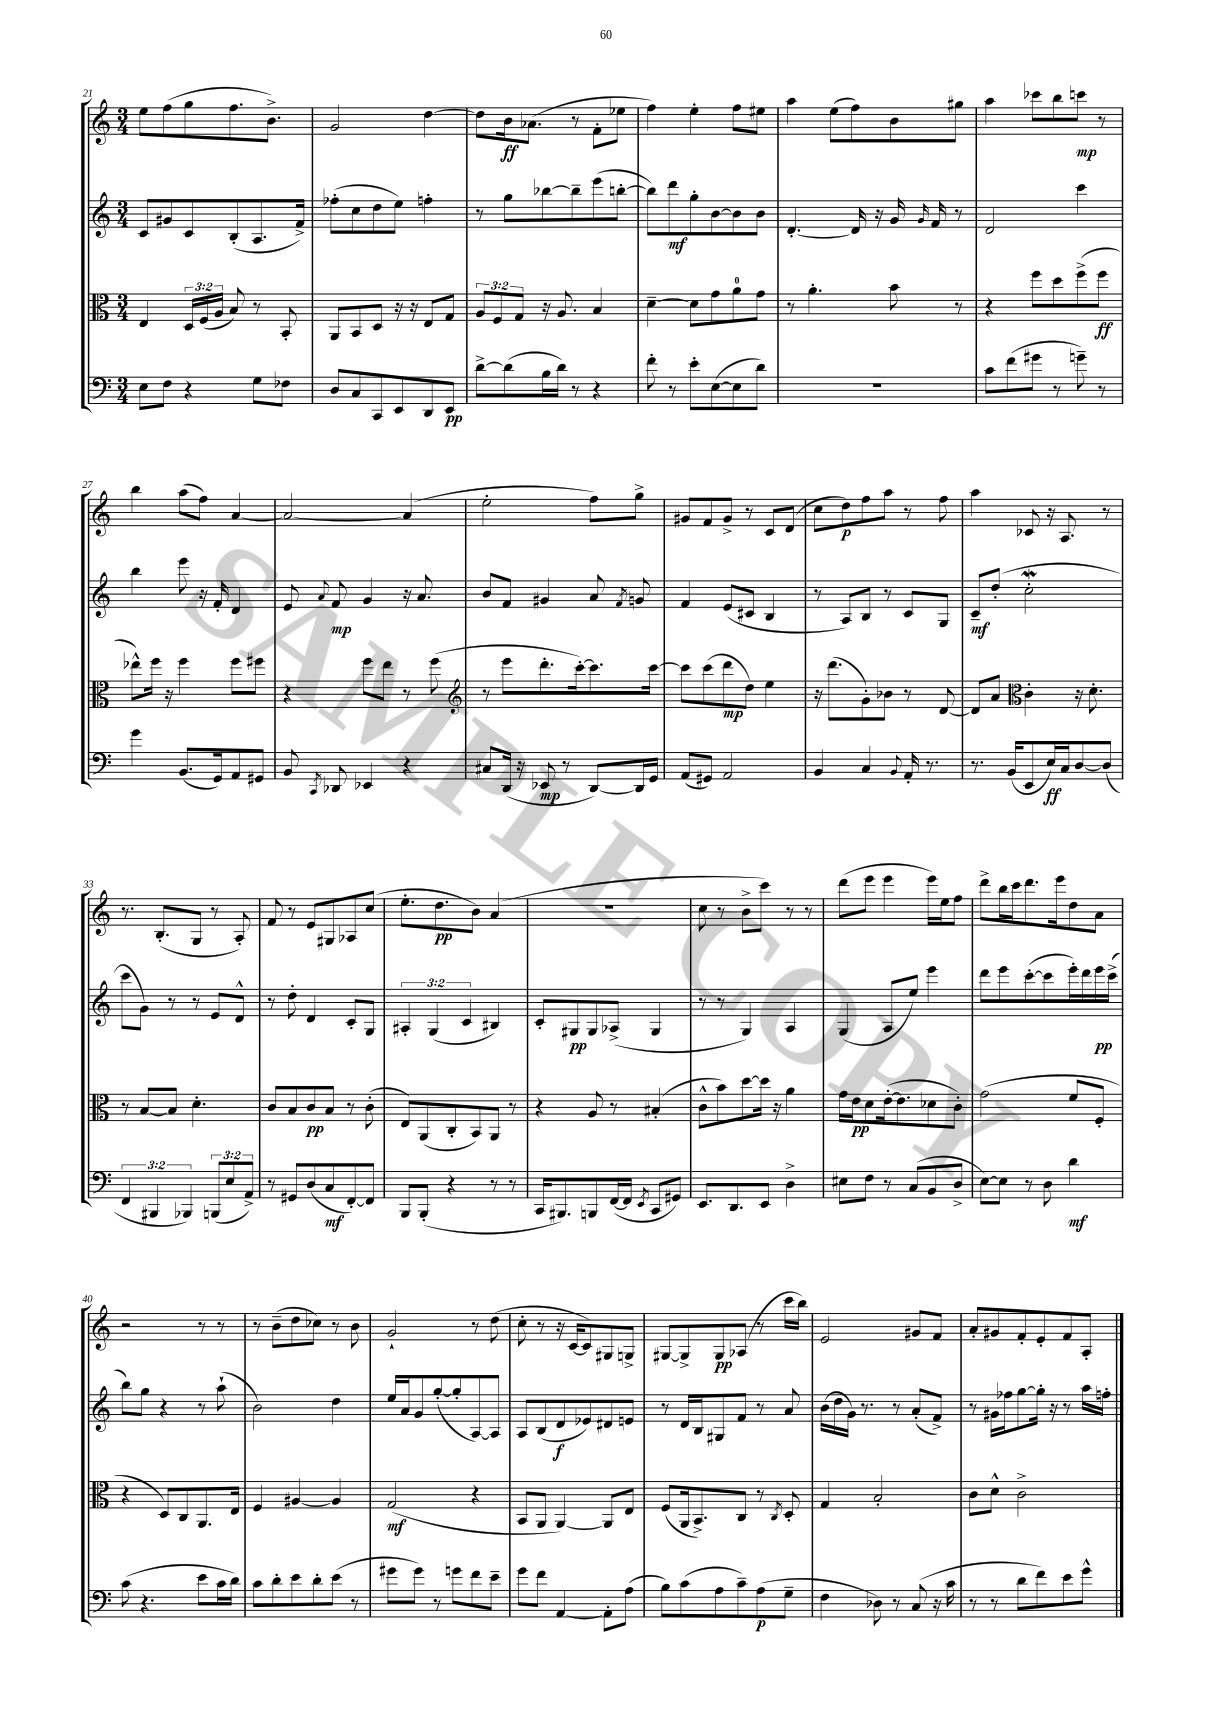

**kern	**kern	**kern	**kern
*staff4	*staff3	*staff2	*staff1
*clefF4	*clefC3	*clefG2	*clefG2
*k[]	*k[]	*k[]	*k[]
*M3/4	*M3/4	*M3/4	*M3/4
8E\L	4E/	8c/L	8ee\L
8F\J	.	8g#/	(8ff\
4r	24D/LL	8c/	8gg\
.	(24F/	.	.
.	24A/JJ	.	.
.	8B/)	(8B'/	8.ff\
8G\L	8r	8.A/	.
.	.	.	8.b^\J)
8F-\J	8BB'/	.	.
.	.	16f^/Jk)	.
=	=	=	=
8D/L	8AA/L	(8ff-'\L	2g/
8C/	8BB/	8cc\	.
8CC/	8D/J	8dd\	.
8EE/	16r	8ee\J)	.
.	16r	.	.
8DD/	8E/L	4ff'\	[4dd\
8EE/J	8G/J	.	.
=	=	=	=
[8d^\L	12A/L	8r	8dd\]L
.	12F/	.	.
(8d\]	.	8gg\L	16b\k
.	12G/J	.	.
.	.	.	(8.a-\J
16B\L	16r	[8bb-\	.
16d\JJ)	8.A/	.	.
8r	.	8bb-~\]	8r
4r	4B/	(8eee\	8f'\L
.	.	[8bb'\J	8ee-\J
=	=	=	=
8f'\	[4d~\	8bb\]L)	4ff\)
8r	.	8ddd\	.
8e'\L	8d\]L	8gg'\	4ee'\
([8E\	8g\	[8b\	.
8E\]	8a\	8b\]	8ff\L
8d\J)	8g\J	8b\J	8ee#\J
=	=	=	=
2.r	8r	[4.d'/	4aa\
.	4.a'\	.	.
.	.	.	(8ee\L
.	.	16d/]	8ff\)
.	.	16r	.
.	8b\	16g/	8b\
.	.	16qqg/	.
.	.	16f/	.
.	8r	8r	8gg#\J
=	=	=	=
8c\L	4r	2d/	4aa\
(8f\	.	.	.
8g#\J	8ff\L	.	8ccc-\L
8r	8dd\	.	8bb\
8g~\)	(8ff^\	4ccc\	8ccc\J
8r	8ff\J	.	8r
=	=	=	=
4g\	8ee-^^\L)	4bb\	4bb\
.	16ff\Jk	.	.
.	16r	.	.
(8.BB/L	4ff\	8eee\	(8aa\L
.	.	16r	8ff\J)
16GG/k)	.	16f'/	.
8AA/	8ff\L	4d/	[4a/
8GG#/J	8ff#\J	.	.
=	=	=	=
8BB/	4r	8e/	2a/_
8qCC/	.	8qqa/	.
8DD-/	.	8f/	.
4EE-/	8ff\L	4g/	.
.	8ee\J	.	.
4r	8r	16r	(4a/]
.	.	8.a/	.
.	(8ff\	.	.
=	=	=	=
*	*clefG2	*	*
8C#/L	8r	8b/L	2ee'\
(16DD/Jk	8eee\L	8f/J	.
16r	.	.	.
8EE-/	8.ddd'\	4g#/	.
8r	.	.	.
.	[16ccc'\k)	.	.
[8DD/L)	8.ccc\]	8a/	8ff\L)
.	.	8qf/	.
16DD/]L	.	8g/	8gg^\J
16GG/JJ	[16ccc\Jk	.	.
=	=	=	=
(8AA/L	8ccc\]L	4f/	8g#/L
8GG#/J)	(8ccc\	.	8f/
2AA/	8ddd\	(8e/L	8g#^/J
.	8dd\J)	8c#/J	8r
.	4ee\	4B/	8c/L
.	.	.	(8d/J
=	=	=	=
4BB/	16r	8r	8cc\L
.	(8.ddd\L	.	.
.	.	8A/L)	8dd\)
4C/	8g'\)	8B/J	8ff\
.	8b-\J	8r	8aa\J
8qqBB/	.	.	.
16AA'/	8r	8c/L	8r
8.r	.	.	.
.	[8d/	8G/J	8ff\
=	=	=	=
8.r	8d/]L	8c~/L	4aa\
.	8a/J	(8dd'/J	.
(16BB/LK	.	.	.
*	*clefC3	*	*
8EE/	4c'\	2cc'\	8c-/
16E/L)	.	.	16r
16C/J	.	.	8.A/
[8D/	16r	.	.
.	8.d'\	.	.
(8D/]J	.	.	8r
=	=	=	=
6FF/	8r	8ccc\L	8.r
.	[8B/L	8g\J)	.
6BBB#/	.	.	.
.	.	.	(8.B'/L
.	8B/]J	8r	.
6BBB-/)	.	.	.
.	4.d'\	8r	8G/J
(12BBB/L	.	8e/L	8r
12E/	.	.	.
.	.	8d^^/J	8A'/)
12AA^/J)	.	.	.
=	=	=	=
8r	8c/L	8r	8f/
8GG#/L	8B/	8dd'\	8r
(8D/	8c/	4d/	8e/L
8C/	8B/J	.	8G#/
[8FF'/)	8r	8c'/L	8A-/
8FF/]J	(8c'\	8G/J	(8cc/J
=	=	=	=
8BBB/L	8E/L)	6A#'/	8.ee'\L
(8BBB'/J	(8AA/	.	.
.	.	(6G/	.
.	.	.	8.dd\
4r	8C'/	.	.
.	.	6c/	.
.	8BB/)	.	8b\J)
8r	8AA/J	4B#/)	(4a/
8r	8r	.	.
=	=	=	=
16CC/LK	4r	8c'/L	2.r
8.BBB#/)	.	.	.
.	.	8G#/	.
8BBB/	8A/	8G#/	.
([16FF/L	8r	(8A-^/J	.
16FF/]JJ	.	.	.
8qEE/	.	.	.
8CC/L	(4B#'/	4G#/	.
8GG#/J)	.	.	.
=	=	=	=
8.EE/L	8c^^\L	8r	8cc\
.	8b\)	8r	8r
8.DD/	.	.	.
.	[8dd\	4G/)	8b^\L
8EE/J	16dd\]Jk	.	8ccc\J)
.	16r	.	.
4D^\	4a\	4A/	8r
.	.	.	8r
=	=	=	=
8E#\L	16g\LL	(4G/	(8ddd\L
.	16e\J	.	.
8F\J	8d\	.	8eee\J
8r	([16e'\k	8A/L	4eee\
.	8.e\]	.	.
(8C/L	.	8ee/J)	.
8BB/	8d-\	4eee\	16eee\LL)
.	.	.	16ee\J
8D^/J	8c'\J)	.	8ff\J
=	=	=	=
[8E\L)	(2g\	8ddd\L	8ddd^\L
8E\]J	.	8eee\	16bb\L
.	.	.	16ccc\J
8r	.	([8ccc'\	8.ddd\
8D\	.	8ccc\]	.
.	.	.	16eee\k
4d\	8f/L	16eee'\L)	8dd\
.	.	16ddd\	.
.	8F'/J	16eee\	8a\J
.	.	(16ccc^\JJ	.
=	=	=	=
(8c\	4r	8bb\L)	2r
4.r	.	8gg\J	.
.	8D/L)	4r	.
.	8C/	.	.
8e\L	8.AA/	8r	8r
16c\L	.	(8aa`\	8r
16d\JJ)	16E/Jk	.	.
=	=	=	=
8c\L	4F/	2b\)	8r
8d'\	.	.	(8b~\L
8e\	[4A#/	.	8dd\
8d'\	.	.	8cc-\J)
(8e\J	4A#/]	4dd\	8r
8r	.	.	8b\
=	=	=	=
8g#\L	(2G/	16ee/LL	2g`/
.	.	16a/J	.
8g#\J)	.	8g/	.
8r	.	([8gg'/	.
8g\L	.	8gg'/]	.
8f\	4r	[8A/)	8r
8e~\J	.	8A/]J	(8dd\
=	=	=	=
8g\L	8BB/L	8A/L	8cc'\
8f\J	8AA/J	(8B/	8r
[4AA/	[4AA/)	8d/	16r
.	.	.	[16c/LK
.	.	8e-/)	8c/])
8AA'\]L	8AA/]L	8d#/	8G#/
(8A\J	8E/J	8e/J	8G^/J
=	=	=	=
8B\L)	(8F/L	8r	[8G#/L
(8c\	16AA/k	16d/LL	8G#^/]
.	8.BB^/)	16B/J	.
8A\	.	8G#/	8G#/
8c~\)	8C/J	8f/J	(8A-/J
(8A\	8r	8r	8r
.	8qC/	.	.
8G~\J	8D'/	8a/	16ccc\LL
.	.	.	16bb\JJ)
=	=	=	=
4F\	4G/	(16b\LL	2e/
.	.	16dd\	.
.	.	16g\JJ)	.
.	.	8.r	.
8D-\)	2B'/	.	.
8r	.	8r	.
(8C/	.	(8a'/L	8g#/L
16r	.	8f^/J)	8f/J
16c\	.	.	.
=	=	=	=
8r	8c\L	8r	8a'/L
8r	8d^^\J	16g#\LL	8g#/
.	.	16ff-\J	.
8d\L	2c^\	[8gg\	8f'/
8f\)	.	16gg'\]Jk	8e'/
.	.	16r	.
8e\	.	8r	8f/
8g^^\J	.	16aa\LL	8A'/J
.	.	16ff'\JJ	.
==	==	==	==
*-	*-	*-	*-
